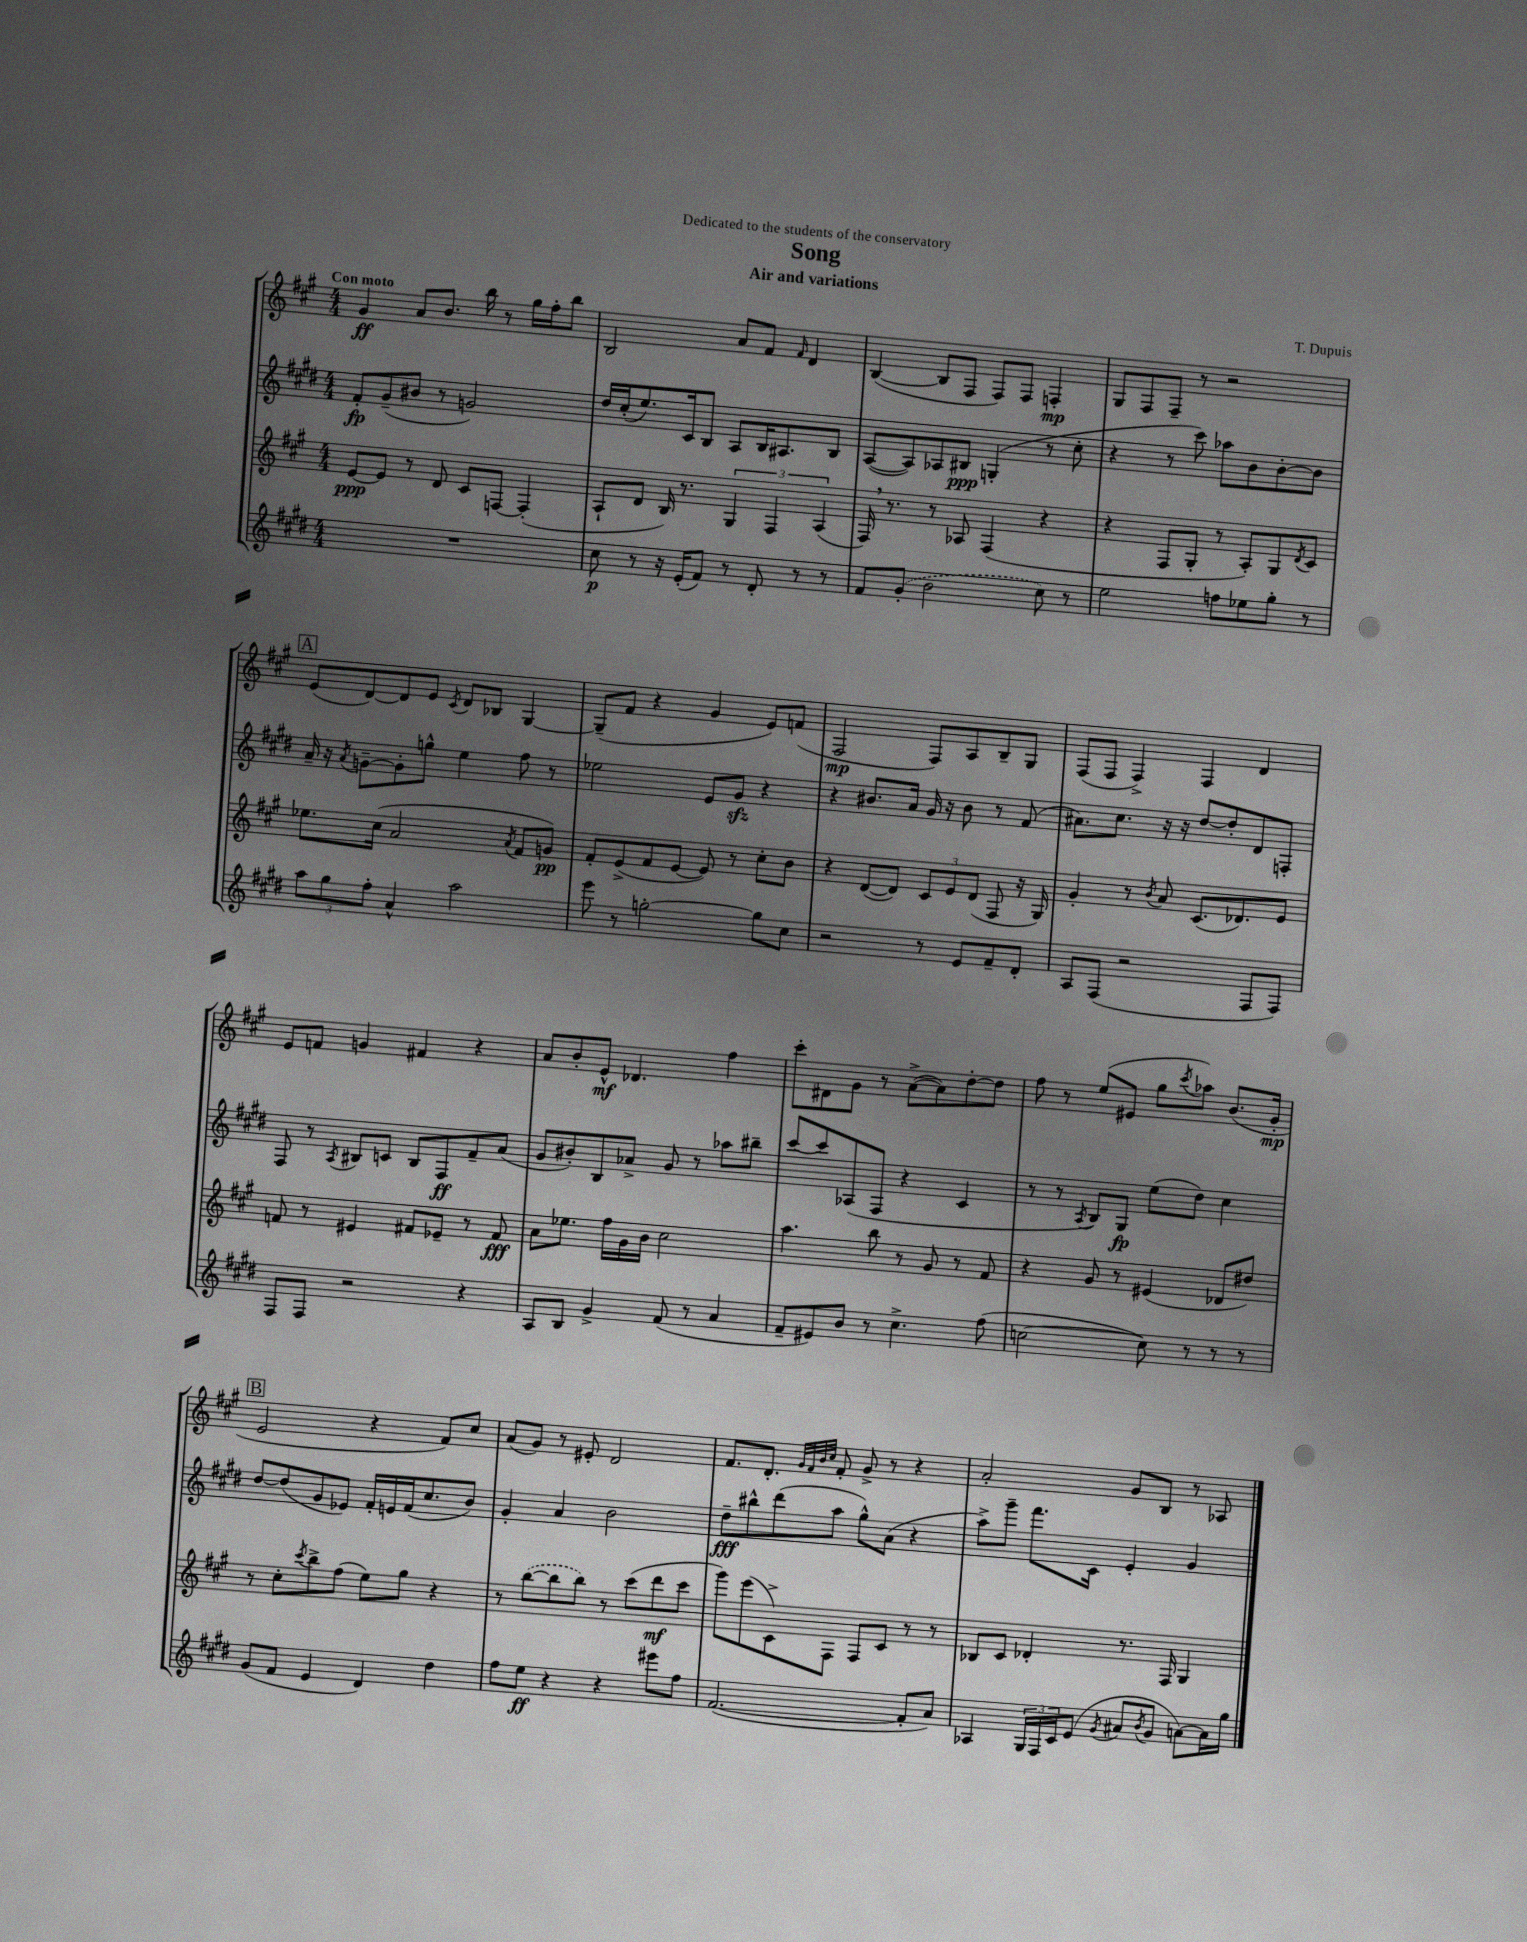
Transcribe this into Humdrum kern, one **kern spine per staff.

**kern	**kern	**kern	**kern
*staff4	*staff3	*staff2	*staff1
*clefG2	*clefG2	*clefG2	*clefG2
*k[f#c#g#d#]	*k[f#c#g#]	*k[f#c#g#d#]	*k[f#c#g#]
*M4/4	*M4/4	*M4/4	*M4/4
1r	[8e	8f#'	4g#
.	8e]	(8g#~	.
.	8r	8b#	8a
.	8d	8r	8.b
.	8c#	2g)	.
.	.	.	16bb
.	[8F	.	8r
.	(4F']	.	16gg#
.	.	.	16ff#'
.	.	.	8bb
=	=	=	=
8cc#	8A`	16dd#	2B
.	.	(16cc#'	.
8r	8d	8.ee)	.
16r	16B)	.	.
(16e'	8.r	16c#	.
8f#)	.	8B	.
8r	6G#	8A	8a
8d#'	.	16B	8f#
.	6F#	.	.
.	.	8.A#	.
.	.	.	16qqf#
8r	.	.	4d
.	(6A	.	.
8r	.	8B	.
=	=	=	=
8f#	16F#)	([8A	([4B
.	8.r	.	.
(8g#'	.	8A])	.
2b	8r	8A-	8B]
.	8A-	8B#	8F#
.	(4F#	(4G'	8F#)
.	.	.	8F#
8cc#)	4r	8r	4F'
8r	.	8cc#'	.
=	=	=	=
2ee	4r	4r	8G#
.	.	.	8F#
.	8F#	8r	8F#~
.	8G#'	8ccc#)	8r
8ff	8r	8aa-	2r
8ee-	8A')	8b	.
8gg#'	8G#	[8b'	.
.	8qd	.	.
8r	8c#	8b]	.
=	=	=	=
12aa	8.ee-	16a~	(8e
.	.	16r	.
12gg#	.	.	.
.	.	8qa	.
.	.	[8g~	[8d)
12ff#'	.	.	.
.	(16cc#	.	.
4a^^	2a	8g']	8d]
.	.	8gg^^	8e
.	.	.	8qc#
2aa	.	4ee	8d
.	.	.	8B-
.	8qa	.	.
.	8f#	8ff#	[4G#
.	8g)	8r	.
=	=	=	=
8eee	8f#'	2ee-	(8G#~]
8r	(8e^	.	8f#
[2gg'	8f#	.	4r
.	[8e	.	.
.	8e])	8e	4g#
.	8r	8g#	.
8gg]	8cc#'	4r	8e)
8cc#	8b	.	(8f
=	=	=	=
2r	4r	4r	2F#
.	([8d	8.b#	.
.	8d])	.	.
.	.	16a	.
8r	12c#	16g#	8F#)
.	.	16r	.
.	12e	.	.
8e	.	8b#	8A
.	(12d	.	.
8f#~	8F#	8r	8B~
8d#'	16r	(8f#	8G#
.	16G#)	.	.
=	=	=	=
8A	4g#'	8.a#)	(8F#
(8F#	.	.	8F#
.	.	8.cc#	.
2r	8r	.	4F#^)
.	8qb	.	.
.	8a	16r	.
.	.	16r	.
.	(8.c#	[8dd#	4F#
.	.	8dd#']	.
.	8.d-)	.	.
8F#	.	8d#	4d
8F#)	8e	8F'	.
=	=	=	=
8F#	8f	8F#	8e
8F#	8r	8r	8f
.	.	8qA	.
2r	4e#	8B#	4g
.	.	8c	.
.	8f#	8B#	4f#
.	8e-~	8F#	.
4r	8r	8f#~	4r
.	8f#	(8a	.
=	=	=	=
8A	8a	8g#	8a
8B	8.ee-	8b#')	8b'
4g#^	.	8B	8e^^
.	16ff#	.	.
.	16g#	8a-^	4.d-
.	16b	.	.
(8f#	2cc#	8g#	.
8r	.	8r	.
4a	.	8aa-	4ff#
.	.	8bb#~	.
=	=	=	=
8f#~	4.aa	[8ccc#	8ccc#'
8e#)	.	8ccc#]	8d#
8b	.	(8A-	8g#
8r	8bb	8F#	8r
4.cc#^	8r	4r	([8a^
.	8g#	.	8a])
.	8r	4c#	[8dd'
(8ff#	8f#	.	8dd]
=	=	=	=
[2cc	4r	8r	8ff#
.	.	8r	8r
.	.	8qA	.
.	8g#	8B)	(8ee
.	8r	8G#	8e#
8cc])	(4e#	(8ee	8gg#
.	.	.	8qccc#
8r	.	8dd#)	8aa-)
8r	8d-	4cc#	(8.b
8r	8dd#)	.	.
.	.	.	16g#'
=	=	=	=
(8g#	8r	[8dd#	2e
8f#	8cc#'	(8dd#]	.
.	8qccc#	.	.
4e	8bb^	8g#	.
.	(8ff#	8e-)	.
4d#)	8ee)	16f#'	4r
.	.	16e	.
.	8gg#	(16f#	.
.	.	8.cc#	.
4dd#	4r	.	8f#)
.	.	8b)	8cc#
=	=	=	=
8ff#	8r	4g#'	(8a
8ee	([8bb	.	8g#)
4r	8bb]	4a	8r
.	8bb)	.	8e#'
4r	8r	2b	2d
.	(8ccc#	.	.
8eee#	8ddd	.	.
8ff#	8ccc#	.	.
=	=	=	=
([2.f#	8ggg#)	8dd#~	8.f#
.	(8eee	8bb#^^	.
.	.	.	8.d'
.	8c#^)	(8ddd#	.
.	.	.	32qqg#
.	.	.	32qqf#
.	.	.	32qqb
.	.	.	32qqcc#
.	8F#	8aa	8f#'
.	8F#	8gg#^^)	8g#^
.	8c#	(8a	8r
8f#']	8r	4r	4r
8a)	8r	.	.
=	=	=	=
4A-	8B-	8aa^)	2a'
.	8c#	8ggg#~	.
24G#	4d-'	8.fff#	.
24F#	.	.	.
24c#	.	.	.
(8e	.	.	.
.	.	16c#	.
8qg#	.	.	.
8a#	8.r	4e'	8g#
8qb	.	.	.
8g#	.	.	8B
.	16F#	.	.
[8a)	4G#	4g#	8r
16a]	.	.	8A-
16gg#	.	.	.
==	==	==	==
*-	*-	*-	*-
